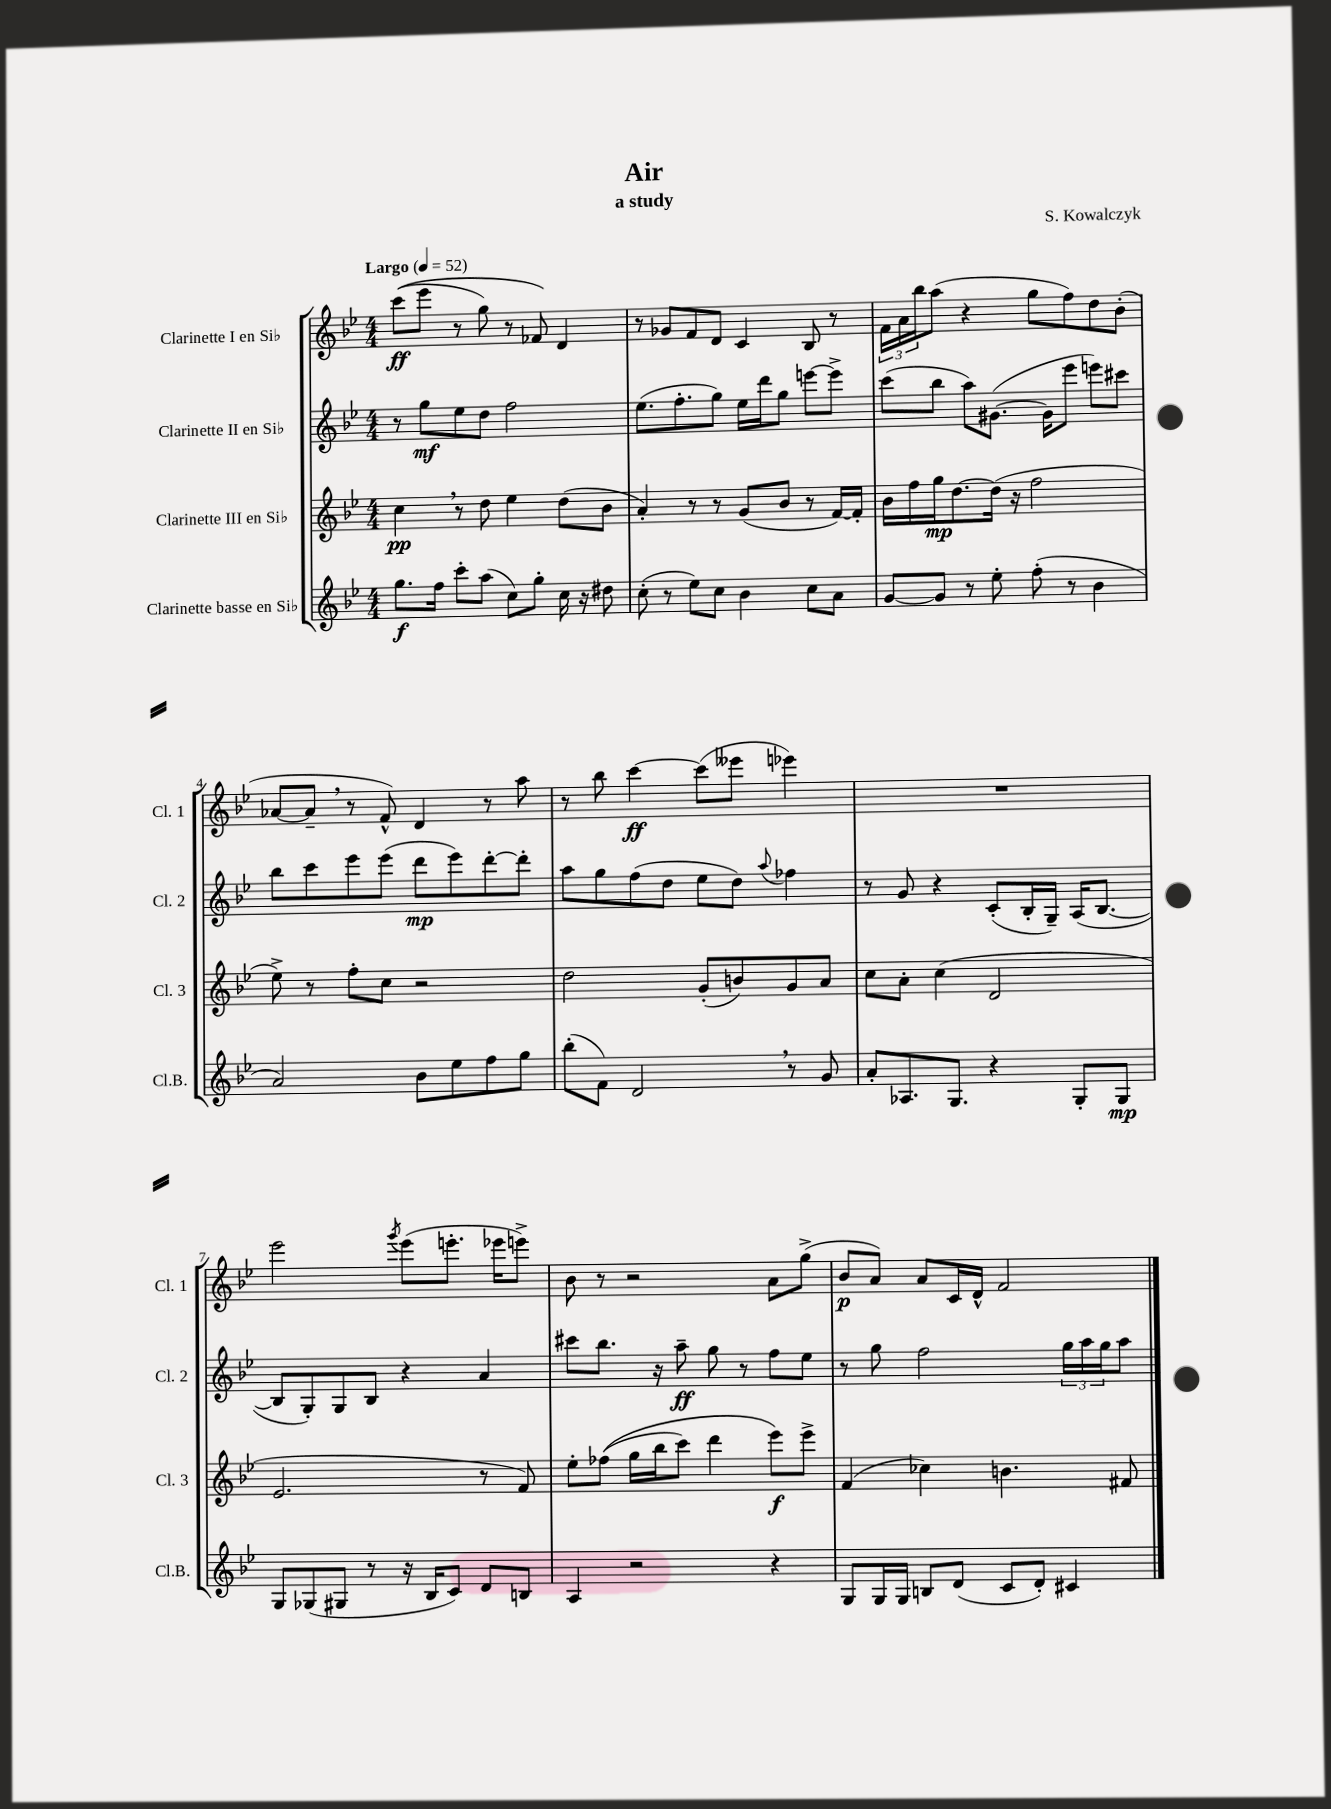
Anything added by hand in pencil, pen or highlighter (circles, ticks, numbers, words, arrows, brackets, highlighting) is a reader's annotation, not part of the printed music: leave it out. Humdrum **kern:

**kern	**kern	**kern	**kern
*staff4	*staff3	*staff2	*staff1
*clefG2	*clefG2	*clefG2	*clefG2
*k[b-e-]	*k[b-e-]	*k[b-e-]	*k[b-e-]
*M4/4	*M4/4	*M4/4	*M4/4
*MM52	*MM52	*MM52	*MM52
8.gg	4cc	8r	&((8ccc
.	.	8gg	8eee-
16ff	.	.	.
8ccc'	8r	8ee-	8r
(8aa	8dd	8dd	8gg)
8cc)	4ee-	2ff	8r
8gg'	.	.	8f-&)
16cc	(8dd	.	4d
16r	.	.	.
8dd#	8b-	.	.
=	=	=	=
(8cc'	4a')	(8.ee-	8r
8r	.	.	8g-
.	.	8.ff'	.
8ee-)	8r	.	8f
8cc	8r	8gg)	8d
4b-	(8g	16ee-	4c
.	.	16ddd	.
.	8b-	8gg	.
8cc	8r	[8eee	8B-
8a	[16f)	8eee^]	8r
.	16f']	.	.
=	=	=	=
[8g	16b-	(8ccc	24f
.	.	.	24a
.	16ff	.	.
.	.	.	24bb-
8g]	16gg	8bb-	(8aa
.	[8.dd	.	.
8r	.	8aa)	4r
8ee-'	(16dd]	([8.g#	.
.	16r	.	.
(8ff'	2ff	.	8gg
.	.	16g#]	.
8r	.	8eee-	8ff)
4b-	.	8eee)	8dd
.	.	8ccc#	(8b-'
=	=	=	=
2a)	8ee-^)	8bb-	[8a-
.	8r	8ccc	8a-~]
.	8ff'	8eee-	8r
.	8cc	(8eee-	8f^^)
8b-	2r	8ddd	4d
8ee-	.	8eee-)	.
8ff	.	[8ddd'	8r
8gg	.	8ddd']	8aa
=	=	=	=
(8bb-'	2dd	8aa	8r
8f)	.	8gg	8bb-
2d	.	(8ff	[4ccc
.	.	8dd	.
.	(8g'	8ee-	(8ccc]
.	8b)	8dd)	8eee--
.	.	8qqaa	.
8r	8g	4ff-	4eee-)
8g	8a	.	.
=	=	=	=
8a'	8cc	8r	1r
8.A-	8a'	8g	.
.	(4cc	4r	.
8.G	.	.	.
4r	2d	(8c'	.
.	.	16B-'	.
.	.	16G~)	.
8G'	.	(16A	.
.	.	[8.B-	.
8G	.	.	.
=	=	=	=
8G	2.e-	8B-]	2eee-
(8G-	.	8G')	.
8G#	.	8G	.
8r	.	8B-	.
.	.	.	8qggg
16r	.	4r	(8eee-
16B-	.	.	.
8c)	.	.	8.eee'
8d	8r	4a	.
.	.	.	16eee-
8B	8f)	.	8eee^)
=	=	=	=
4A	8ee-'	8ccc#	8b-
.	&((8ff-	8.bb-	8r
2r	16gg	.	2r
.	16bb-	16r	.
.	8ccc)	8aa~	.
.	4ddd	8gg	.
.	.	8r	.
4r	8eee-&)	8ff	8a
.	8eee-^	8ee-	(8gg^
=	=	=	=
8G	(4f	8r	8b-
16G	.	8gg	8a)
16G	.	.	.
8B	4cc-)	2ff	8a
(8d	.	.	16c
.	.	.	16d^^
8c	4.b	.	2f
8d')	.	.	.
4c#	.	24gg	.
.	.	24aa	.
.	.	24gg	.
.	8f#	8aa	.
==	==	==	==
*-	*-	*-	*-
